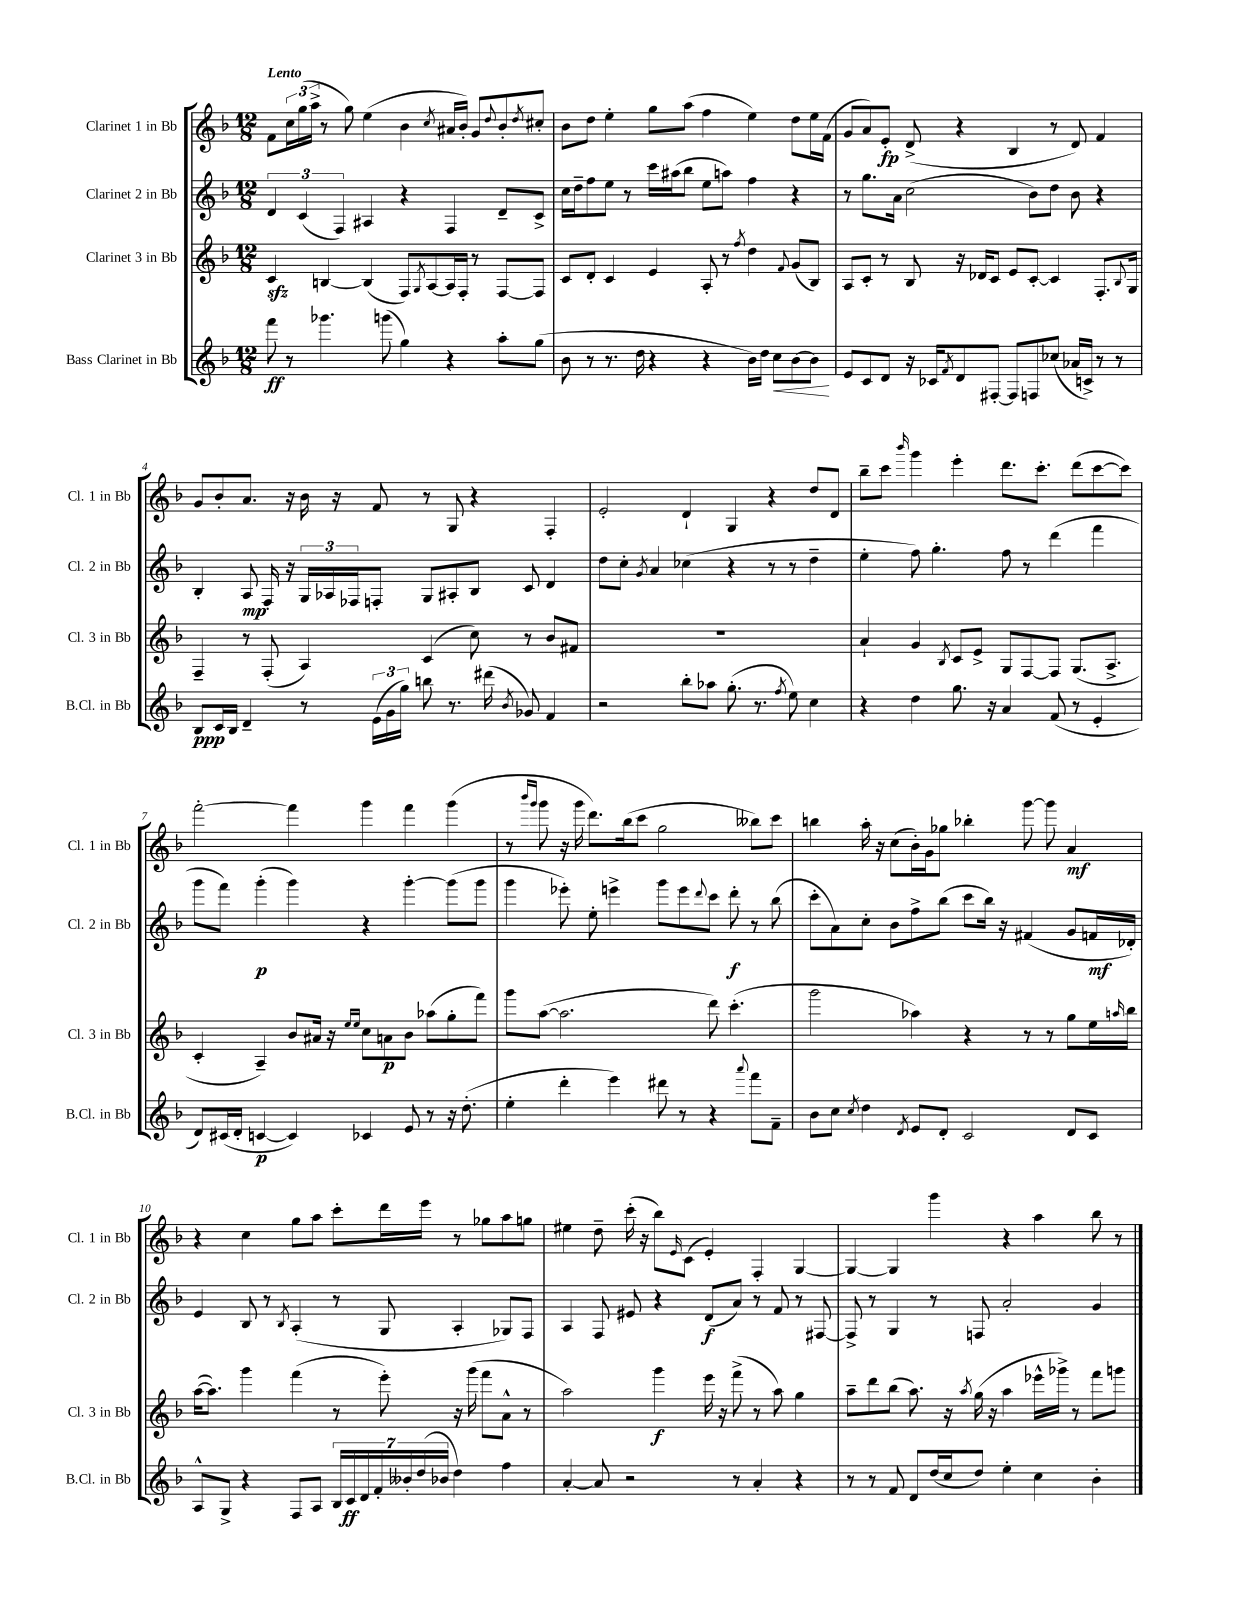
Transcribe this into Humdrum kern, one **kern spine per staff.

**kern	**kern	**kern	**kern
*staff4	*staff3	*staff2	*staff1
*clefG2	*clefG2	*clefG2	*clefG2
*k[b-]	*k[b-]	*k[b-]	*k[b-]
*M12/8	*M12/8	*M12/8	*M12/8
8fff	4c	6d	8f
8r	.	.	24cc
.	.	(6c	(24gg
.	.	.	24aa^
4.ggg-	[4B	.	8r
.	.	6F)	.
.	.	.	8gg)
.	(4B]	4A#	(4ee
(8ggg	.	.	.
4gg)	8F)	4r	4b-
.	8qG	.	.
.	[8A	.	.
.	.	.	8qcc
4r	16A]	4F	16a#
.	16F'	.	16b-')
.	8r	.	8g
.	.	.	8qqdd
8aa'	[8F	8d~	8b-'
.	.	.	8qdd
(8gg	8F]	8c^	8cc#'
=	=	=	=
8b-	8c	16cc	8b-
.	.	16dd~	.
8r	8d'	8ff	8dd
8.r	4c	8ee	4ee'
.	.	8r	.
16dd	.	.	.
4r	4e	16ccc	8gg
.	.	(16aa#	.
.	.	8bb-	(8aa
4r	8A'	8ee	4ff
.	8r	8aa)	.
.	8qff	.	.
16b-)	4dd	4ff	4ee)
16dd	.	.	.
8cc	.	.	.
.	8qqf	.	.
[8b-	(8g	4r	8dd
8b-]	8B-)	.	16ee
.	.	.	(16f
=	=	=	=
8e	8A	8r	8g
8c	8c'	8.gg	8a)
8d	8r	.	8e'
.	.	16a	.
16r	8B-	(2cc	(8d^
16c-	.	.	.
8qf	.	.	.
8d	16r	.	4r
.	16d-	.	.
[8F#'	8c	.	.
8F#]	8e	.	4B-
8F	[8c'	8b-)	.
(8cc-	4c]	8dd	8r
16a-	.	8b-	8d)
16c^)	.	.	.
8r	8.F'	4r	4f
8r	.	.	.
.	8qqB-	.	.
.	16G	.	.
=	=	=	=
8B-	4F~	4B-'	8g
16c	.	.	8b-'
16B-	.	.	.
4d~	8r	8A	8.a
.	(8F'	16F'	.
.	.	16r	16r
8r	4A)	24G	16b-
.	.	24A-	.
.	.	.	16r
.	.	24F-	.
(24e	.	8F'	8f
24g	.	.	.
24gg)	.	.	.
8bb	(4c	8G	8r
8.r	.	8A#'	8G
.	8cc)	8B-	4r
(16ddd#	.	.	.
8qb-	.	.	.
8g-)	8r	8c	.
4f	8b-	4d	4F'
.	8f#	.	.
=	=	=	=
2r	1.r	8dd	2e'
.	.	8cc'	.
.	.	8qg	.
.	.	4a	.
8bb-'	.	(4cc-	4d`
8aa-	.	.	.
(8.gg'	.	4r	4G
8.r	.	.	.
.	.	8r	4r
8qff	.	.	.
8ee)	.	8r	.
4cc	.	4dd~	8dd
.	.	.	8d
=	=	=	=
4r	4a`	4ee'	8bb-~
.	.	.	8ccc
.	.	.	16qqbbb-
4dd	4g	8ff)	4ggg
.	.	4.gg'	.
.	8qB-	.	.
8.gg	8c	.	4eee'
.	8e^	.	.
16r	.	.	.
4a	8G	8ff	8.ddd
.	[8F	8r	.
.	.	.	8.ccc'
(8f	8F]	(4ddd	.
8r	(8.G	.	(8ddd
4e'	.	4fff	[8ccc
.	8.A^	.	.
.	.	.	8ccc])
=	=	=	=
8d)	4c'	8ggg	[2fff'
(16c#	.	8fff)	.
16d'	.	.	.
[4c	4A~)	(4ggg'	.
4c])	8b-	4ggg)	4fff]
.	16a#	.	.
.	16r	.	.
.	16qqee	.	.
.	16qqee	.	.
4c-	8cc	4r	4ggg
.	8a	.	.
8e	8b-	[4ggg'	4fff
8r	(8aa-	.	.
16r	8gg'	(8ggg]	(4ggg
(8.dd'	.	.	.
.	8fff)	8ggg	.
=	=	=	=
4ee'	8ggg	4ggg	8r
.	.	.	16qqbbb-
.	.	.	16qqggg
.	([8aa	.	8ggg
4ddd'	2.aa]	8eee-')	16r
.	.	.	16ggg
.	.	8ee'	8.ddd)
4eee)	.	4eee^	.
.	.	.	(16bb-
.	.	.	8ccc
8ddd#	.	8ggg	2gg
8r	.	8eee	.
.	.	8qqddd	.
4r	8ddd)	8ccc	.
.	(4.ccc'	8ddd'	.
8qqaaa	.	.	.
8fff	.	8r	8bb--)
8f~	.	(8bb-	8ccc
=	=	=	=
8b-	2ggg	8ccc'	4bb
8cc	.	8a)	.
8qcc	.	.	.
4dd	.	8cc'	16aa'
.	.	.	16r
.	.	8b-	(8cc
8qd	.	.	.
8e	4aa-)	8ff^	16b-')
.	.	.	16g
8d'	.	(8bb-	8gg-
2c	4r	8ccc	4bb-'
.	.	16bb-)	.
.	.	16r	.
.	8r	(4f#	[8ggg
.	8r	.	8ggg]
8d	8gg	8g	4a
8c	16ee	16f	.
.	16qqaa	.	.
.	16bb-	16d-')	.
=	=	=	=
8A^^	([16aa	4e	4r
.	8.aa])	.	.
8G^	.	.	.
4r	4ggg	8B-	4cc
.	.	8r	.
.	.	8qB-	.
8F	(4fff	(4A'	8gg
8A	.	.	8aa
28B-	8r	8r	8ccc'
28c	.	.	.
28d	.	.	.
28f'	.	.	.
.	8eee')	8G	16ddd
28b--'	.	.	.
(28dd	.	.	.
.	.	.	16eee
28b-	.	.	.
4dd)	16r	4A'	8r
.	(16ggg	.	.
.	8fff	.	8gg-
4ff	8a^^	8G-)	8aa
.	8r	8F	8gg
=	=	=	=
[4a'	2aa)	4A	4ee#
8a]	.	8F	8dd~
2r	.	8e#	(16ccc'
.	.	.	16r
.	4ggg	4r	8bb-)
.	.	.	16qqe
.	.	.	(8c
.	16eee	(8d	4e')
.	16r	.	.
8r	(8fff^	8a)	.
4a'	8r	8r	4F'
.	8aa)	8f	.
4r	4gg	8r	[4G
.	.	[8F#	.
=	=	=	=
8r	8aa~	8F#^]	4G_
8r	8ddd	8r	.
8f	(8bb-	4G	4G]
8d	8.aa)	.	.
(16dd	.	8r	4ggg
16cc	16r	.	.
.	8qaa	.	.
8dd)	(16gg	8F	.
.	16r	.	.
4ee'	4aa	2a'	4r
4cc	16eee-^^	.	4aa
.	16ggg-^)	.	.
.	8r	.	.
4b-'	8fff	4g	8bb-
.	8ggg	.	8r
==	==	==	==
*-	*-	*-	*-
